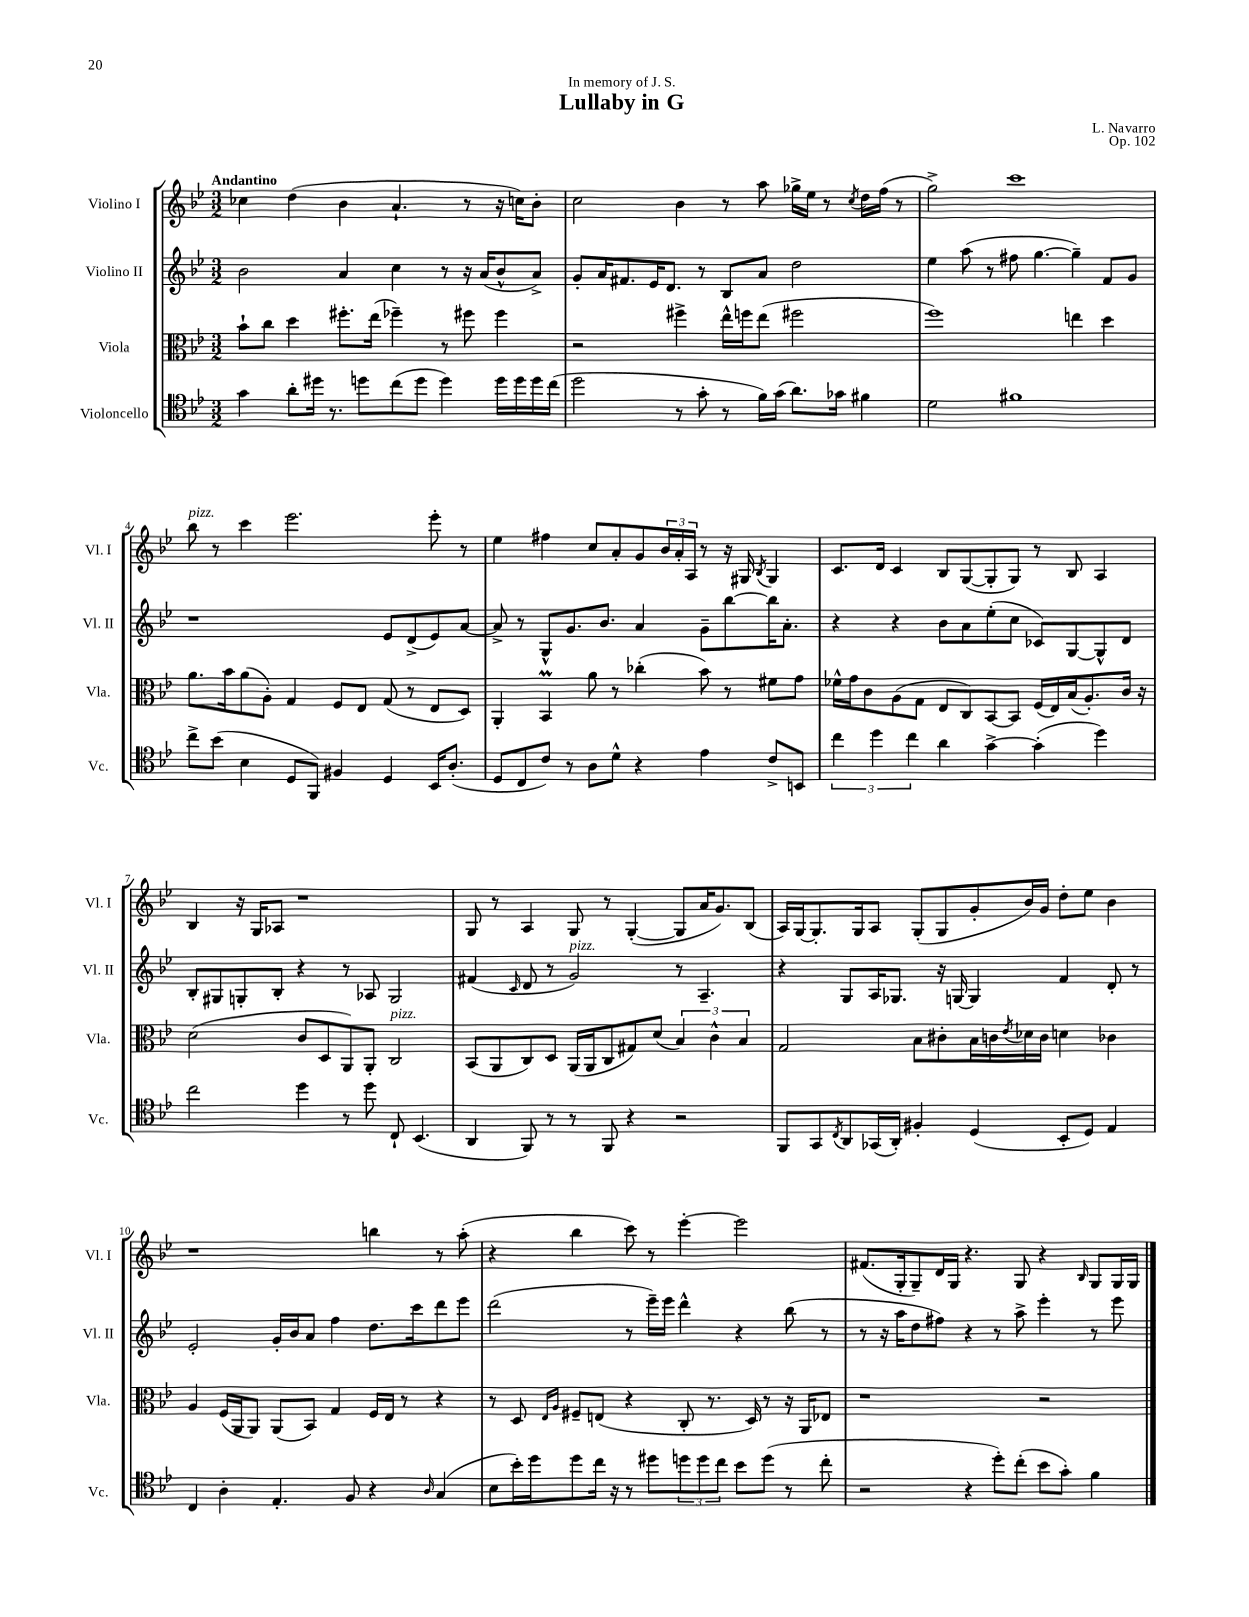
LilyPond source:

\header { title = "Lullaby in G" composer = "L. Navarro" dedication = "In memory of J. S." opus = "Op. 102" }
<<
\new StaffGroup <<
\new Staff = "s0" \with { instrumentName = "Violino I" shortInstrumentName = "Vl. I" } {
    \clef treble \key bes \major \numericTimeSignature \time 3/2 \tempo "Andantino"
    ces''4 d''4( bes'4 a'4.-! r8 r16 c''16) bes'8-. |
    c''2 bes'4 r8 a''8 ges''16-> ees''16 r8 \acciaccatura { c''8 } d''16 f''16( r8 |
    g''2->) c'''1 |
    bes''8^\markup { \italic "pizz." } r8 c'''4 ees'''2. ees'''8-. r8 |
    ees''4 fis''4 c''8 a'8-. g'8 \tuplet 3/2 { bes'16 a'16-. a16 } r8 r16 gis16 \acciaccatura { bes8 } gis4 |
    c'8. d'16 c'4 bes8 g8~( g8-. g8) r8 bes8 a4 |
    bes4 r16 g16 aes8 r1 |
    g8 r8 a4 g8 r8 g4~-.( g8 a'16 g'8.) bes8( |
    a16) g16~ g8.-. g16 a8 g8-.( g8 g'8-. bes'16) g'16 d''8-. ees''8 bes'4 |
    r1 b''4 r8 a''8-.( |
    r4 bes''4 c'''8) r8 ees'''4~-. ees'''2 |
    fis'8.( g16-. g8--) d'16 g16 r4. g8 r4 \grace { bes16 } g8 g16 g16 \bar "|." |
}
\new Staff = "s1" \with { instrumentName = "Violino II" shortInstrumentName = "Vl. II" } {
    \clef treble \key bes \major \numericTimeSignature \time 3/2
    bes'2 a'4 c''4 r8 r16 a'16( bes'8-^ a'8->) |
    g'8-. a'16 fis'8. ees'16 d'8. r8 bes8 a'8 d''2 |
    ees''4 a''8( r8 fis''8 g''4.~ g''4--) f'8 g'8 |
    r1 ees'8 d'8->( ees'8) a'8~ |
    a'8-> r8 g8-^ g'8. bes'8. a'4 g'8-- bes''8~ bes''16 a'8.-. |
    r4 r4 bes'8 a'8 ees''8-.( c''8 ces'8) g8~ g8-^ d'8 |
    bes8-. gis8 g8-. bes8-. r4 r8 aes8 g2 |
    fis'4( \grace { c'16 } d'8 r8 g'2^\markup { \italic "pizz." }) r8 a4.-- |
    r4 g8 a16 ges8. r16 g16~ g4 f'4 d'8-. r8 |
    ees'2-. g'16-. bes'16 a'8 f''4 d''8. c'''16 d'''8 ees'''8 |
    d'''2( r8 ees'''16--) ees'''16 d'''4-^ r4 bes''8( r8 |
    r8 r16 a''16 d''8 fis''8) r4 r8 a''8-> ees'''4-. r8 ees'''8 \bar "|." |
}
\new Staff = "s2" \with { instrumentName = "Viola" shortInstrumentName = "Vla." } {
    \clef alto \key bes \major \numericTimeSignature \time 3/2
    bes'8-! c''8 d''4 fis''8.-. ees''16( fes''4--) r8 fis''8 fis''4 |
    r2 fis''4-> ees''16-^ f''16 ees''8( fis''2 |
    f''1) e''4 d''4 |
    a'8. bes'16 a'8( a8-.) g4 f8 ees8 g8( r8 ees8 d8) |
    a,4-. bes,4\prall a'8 r8 ces''4-.( bes'8) r8 fis'8 g'8 |
    fes'16-^ g'16 c'8 a8( g8 ees8 c8) bes,8~ bes,8 f16( ees16) bes16( a8.-.) c'16 r16 |
    d'2( c'8 d8 a,8) a,8-. c2^\markup { \italic "pizz." } |
    bes,8( a,8 c8) d8 a,16( a,16 c8 gis8) d'8( \tuplet 3/2 { bes4) c'4-^ bes4 } |
    g2 bes8 cis'8-. bes16 c'16 \acciaccatura { ees'8 } des'16 c'16 d'4 ces'4 |
    a4 f16( a,16 a,8) a,8( bes,8) g4 f16 ees16 r8 r4 |
    r8 d8 \grace { ees16 a16 } fis8-- e8( r4 c8-. r8. d16) r8 r16 a,16 ees8 |
    r1 r2 \bar "|." |
}
\new Staff = "s3" \with { instrumentName = "Violoncello" shortInstrumentName = "Vc." } {
    \clef tenor \key bes \major \numericTimeSignature \time 3/2
    g'4 a'8-. dis''16 r8. d''8 c''8( d''8 d''4) d''16 d''16 d''16 c''16( |
    d''2 r8 g'8-. r8 f'16) g'16( a'8.) ges'16 fis'4 |
    d'2 fis'1 |
    c''8-> bes'8( bes4 d8 f,8) fis4 d4 bes,16 a8.-.( |
    d8 c8 c'8) r8 a8 d'8-^ r4 ees'4 c'8-> b,8 |
    \tuplet 3/2 { c''4 d''4 c''4 } a'4 g'4~-> g'4-.( d''4) |
    c''2 d''4 r8 d''8 c8-! bes,4.( |
    a,4 f,8) r8 r8 f,8 r4 r2 |
    f,8 g,8 \acciaccatura { c8 } a,8 ges,16( a,16-.) fis4-. d4( bes,8-. d8) ees4 |
    c4 a4-. ees4.-. f8 r4 \grace { a16 } g4( |
    bes8 bes'16-.) d''16 d''8 c''16 r16 r8 dis''8 \tuplet 3/2 { d''8 d''8 c''8 } bes'8 d''8( r8 c''8-. |
    r2 r4 d''8-.) c''8-.( bes'8 g'8-.) f'4 \bar "|." |
}
>>
>>
